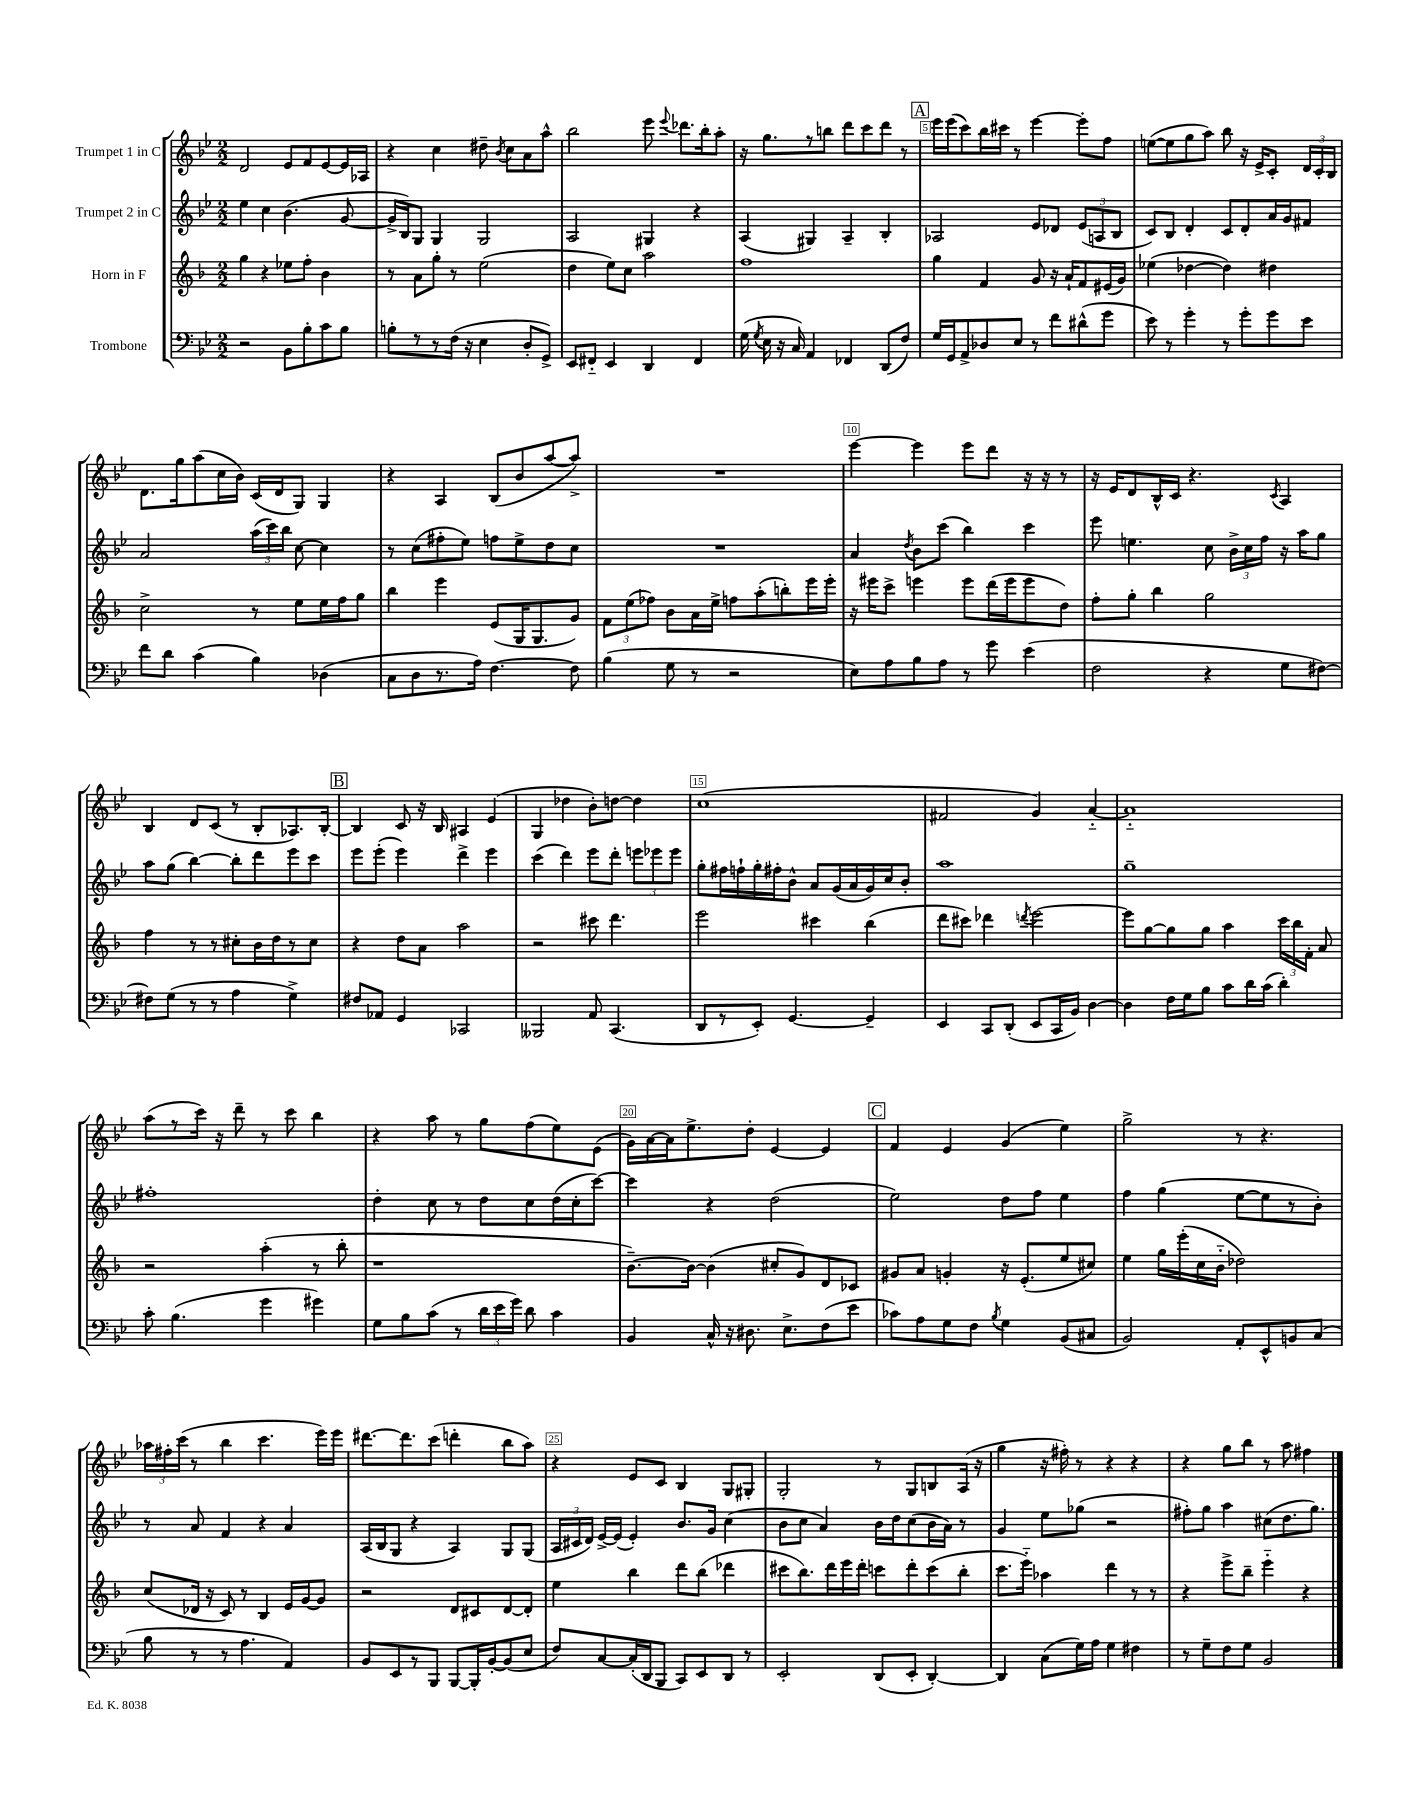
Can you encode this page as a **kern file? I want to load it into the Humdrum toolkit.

**kern	**kern	**kern	**kern
*staff4	*staff3	*staff2	*staff1
*clefF4	*clefG2	*clefG2	*clefG2
*k[b-e-]	*k[b-]	*k[b-e-]	*k[b-e-]
*M2/2	*M2/2	*M2/2	*M2/2
2r	4gg	4ee-	2d
.	4r	4cc	.
8BB-	8ee-	(4.b-	8e-
8B-'	8ff'	.	8f
8c	4b-	.	[8e-
8B-	.	[8g	16e-]
.	.	.	16A-
=	=	=	=
8B'	8r	16g^]	4r
.	.	16B-)	.
8r	8a	8G	.
8r	8gg'	4G	4cc
(16F	8r	.	.
16r	.	.	.
4E-	(2ee	2G	8dd#~
.	.	.	8qb-
.	.	.	8cc
8D'	.	.	8a
8GG^)	.	.	8aa^^
=	=	=	=
8EE-	4dd	2A	2bb-
8FF#'~	.	.	.
4EE-	8ee)	.	.
.	8cc	.	.
4DD	2aa	4G#	8eee-
.	.	.	8qqeee-
.	.	.	8.ddd-
4FF#	.	4r	.
.	.	.	16bb-'
.	.	.	8aa'
=	=	=	=
(16G	1ff	(4A	16r
8qG	.	.	.
16E-	.	.	8.gg
16r	.	.	.
16C)	.	.	.
4AA	.	4G#)	8r
.	.	.	8bb
4FF-	.	4A~	8ddd
.	.	.	8ccc
(8DD	.	4B-'	8ddd
8F)	.	.	8r
=	=	=	=
16G	4gg	2A-	16eee-
16GG	.	.	(16eee-
8AA^	.	.	8ccc)
8D-	4f	.	16bb-
.	.	.	16ccc#
8E-	.	.	8r
8r	8g	8e-	[4eee-
8f	16r	8d-	.
.	16a`	.	.
(8d#^^	8f	(12e-	8eee-']
.	.	12A	.
8g	(16e#	.	8ff
.	.	12B-	.
.	16g)	.	.
=	=	=	=
8e-)	(4ee-	8c)	([8ee
8r	.	8B-	8ee]
4g'	[4dd-	4d'	8gg
.	.	.	8aa)
8r	4dd-])	8c	8bb-
8g'	.	8d'	16r
.	.	.	16e-^
8g	4dd#	16a	8c'
.	.	16g	.
8e-	.	8f#	24d
.	.	.	24c'
.	.	.	24B-
=	=	=	=
8f	2cc^	2a	8.d
8d	.	.	.
.	.	.	16gg
(4c	.	.	(8aa
.	.	.	16cc
.	.	.	16b-)
4B-)	8r	(24aa	(16c
.	.	24ccc)	.
.	.	.	16d
.	.	24bb-	.
.	8ee	[8cc	8G)
(4D-	16ee	4cc]	4G
.	16ff	.	.
.	8gg	.	.
=	=	=	=
8C	4bb-	8r	4r
8D	.	(8cc	.
8.r	4eee	8ff#'	4A
.	.	8ee-)	.
16A)	.	.	.
[4.F	(8e	8ff	(8B-
.	16G	8ee-^	8b-
.	8.G	.	.
.	.	8dd	[8aa
8F]	8g)	8cc	8aa^])
=	=	=	=
(4B-	12f	1r	1r
.	(12ee	.	.
.	12ff-)	.	.
8G	8b-	.	.
8r	16a	.	.
.	16ee^	.	.
2r	8ff	.	.
.	(8aa'	.	.
.	8bb')	.	.
.	16eee	.	.
.	16eee'	.	.
=	=	=	=
8E-)	16r	4a	[4eee-
.	16eee#	.	.
8A	8ccc^	.	.
.	.	8qdd	.
8B-	4eee	8b-	4eee-]
8A	.	(8ccc	.
8r	8eee	4bb-)	8eee-
8g	(16ddd	.	8ddd
.	16eee	.	.
(4e-	8eee	4ccc	16r
.	.	.	16r
.	8dd)	.	8r
=	=	=	=
2F	8ff'	8eee-	16r
.	.	.	16e-
.	8gg'	4.ee	8d
.	4bb-	.	16B-^^
.	.	.	16c
.	.	.	4.r
4r	2gg	8cc	.
.	.	24b-^	.
.	.	24cc	.
.	.	24ff	.
.	.	.	8qc
8G	.	16r	4A
.	.	16aa	.
[8F#)	.	8gg	.
=	=	=	=
8F#]	4ff	8aa	4B-
(8G	.	(8gg	.
8r	8r	[4bb-)	8d
8r	8r	.	(8c
4A	8cc#'	8bb-']	8r
.	16b-	8ddd	8B-'
.	16dd	.	.
4G^)	8r	8eee-	8.A-)
.	8cc#	8ccc	.
.	.	.	[16B-'
=	=	=	=
8F#	4r	8eee-	4B-]
8AA-	.	(8eee-'	.
4GG	8dd	4eee-)	8c
.	8a	.	16r
.	.	.	16B-
2CC-	2aa	4ddd^	4A#
.	.	4eee-	(4e-
=	=	=	=
2BBB--	2r	(4ccc	4G
.	.	4ddd)	4dd-
8AA	8ccc#	8eee-	8b-')
(4.CC	4.ddd	8ddd'	[8dd
.	.	12eee	4dd]
.	.	12eee-	.
.	.	12eee-	.
=	=	=	=
8DD	2eee	8gg'	(1cc
8r	.	16ff#	.
.	.	16ff`	.
8EE-')	.	16gg'	.
.	.	16ff#'	.
[4.GG	.	8b-^^	.
.	4ccc#	8a	.
.	.	(16g	.
.	.	16a	.
4GG~]	(4bb-	16g)	.
.	.	16cc	.
.	.	8b-'	.
=	=	=	=
4EE-	8ddd	1aa	2f#
.	8ccc#)	.	.
8CC	4ddd-	.	.
(8DD'	.	.	.
.	8qddd	.	.
8EE-	[2eee	.	4g)
16CC	.	.	.
16BB-)	.	.	.
[4D	.	.	[4a'~
=	=	=	=
4D]	8eee]	1gg~	1a'~]
.	[8gg	.	.
16F	8gg]	.	.
16G	.	.	.
8B-	8gg	.	.
8c	4aa	.	.
16d	.	.	.
(16c	.	.	.
4d')	24ccc	.	.
.	24bb-	.	.
.	24f'	.	.
.	8a	.	.
=	=	=	=
8c'	2r	1ff#'	(8aa
(4.B-	.	.	8r
.	.	.	16ccc)
.	.	.	16r
.	.	.	8ddd~
4g	(4aa'	.	8r
.	.	.	8ccc
4g#)	8r	.	4bb-
.	8bb-'	.	.
=	=	=	=
8G	1r	4dd'	4r
8B-	.	.	.
(8c	.	8cc	8aa
8r	.	8r	8r
24d	.	8dd	8gg
24e-	.	.	.
24g)	.	.	.
8d	.	8cc	(8ff
4c	.	(16dd	8ee-)
.	.	16cc'	.
.	.	[8ccc)	(8e-
=	=	=	=
4BB-	[8.b-~)	4ccc]	16g)
.	.	.	[16a
.	.	.	16a]
.	16b-_	.	8.ee-^
16C^^	(4b-]	4r	.
16r	.	.	.
8.D#	.	.	8dd'
.	8cc#'	(2dd	[4e-
8.E-^	.	.	.
.	8g)	.	.
(8F	8d	.	4e-]
8e-	8c-	.	.
=	=	=	=
8c-)	8g#	2ee-)	4f
8A	8a	.	.
8G	4g'	.	4e-
8F	.	.	.
8qB-	.	.	.
4G	16r	8dd	(4g
.	(8.e'	.	.
.	.	8ff	.
(8BB-	8ee	4ee-	4ee-)
8C#	8cc#)	.	.
=	=	=	=
2BB-)	4ee	4ff	2gg^
.	16gg	(4gg	.
.	(16eee'	.	.
.	16cc	.	.
.	16b-'~	.	.
8AA'	2dd-)	[8ee-	8r
8EE-^^	.	8ee-]	4.r
8BB	.	8r	.
(8C	.	8b-')	.
=	=	=	=
8B-	(8cc	8r	24aa-
.	.	.	24ff#'
.	.	.	(24ccc
8r	16d-	8a	8r
.	16r	.	.
8r	8c)	4f	4bb-
4.A	8r	.	.
.	4B-	4r	4.ccc
4AA)	16e	4a	.
.	[16g	.	.
.	8g]	.	16eee-)
.	.	.	16eee-
=	=	=	=
8BB-	2r	(16A	[8.ddd#
.	.	16B-	.
8EE-	.	8G	.
.	.	.	8.ddd#]
8r	.	4r	.
8BBB-	.	.	(8ccc
[8BBB-	8d	4A)	4ddd'
16BBB-']	8c#	.	.
[16BB-'	.	.	.
(8BB-]	[8d	8G	8bb-
8E-	8d']	(8G	8aa)
=	=	=	=
8F)	4ee	24A	4r
.	.	24c#	.
.	.	24d)	.
[8C	.	[16e-^	.
.	.	(16e-]	.
(16C']	4bb-	4e-')	8e-
16DD	.	.	.
8BBB-	.	.	8c
8CC)	8ddd	8.b-	4B-
8EE-	(8bb-	.	.
.	.	16g	.
8DD	4ddd-	(4cc	8G
8r	.	.	8G#'
=	=	=	=
2EE-'	8ccc#	8b-	2G'
.	8.bb-)	8cc	.
.	.	4a)	.
.	16ddd	.	.
.	16eee	.	.
.	16ddd'	.	.
(8DD	8ccc	16b-	8r
.	.	16dd	.
8EE-'	8ddd'	(8cc	8G
[4DD')	(8ccc	16b-	8B
.	.	16a)	.
.	8bb-'	8r	(16A
.	.	.	16r
=	=	=	=
4DD]	8.ccc	4g	4gg
.	16eee'~)	.	.
(8C	4aa-	8ee-	16r
.	.	.	16ff#')
16G)	.	(8gg-	8r
16A	.	.	.
4G	4ddd	2r	4r
4F#	8r	.	4r
.	8r	.	.
=	=	=	=
8r	4r	8ff#')	4r
8G~	.	8gg	.
8F	8eee^	4aa	8gg
8G	8bb-~	.	8bb-
2BB-	4eee'~	(8cc#	8r
.	.	8.dd	8aa
.	4r	.	4ff#
.	.	8.gg)	.
==	==	==	==
*-	*-	*-	*-
